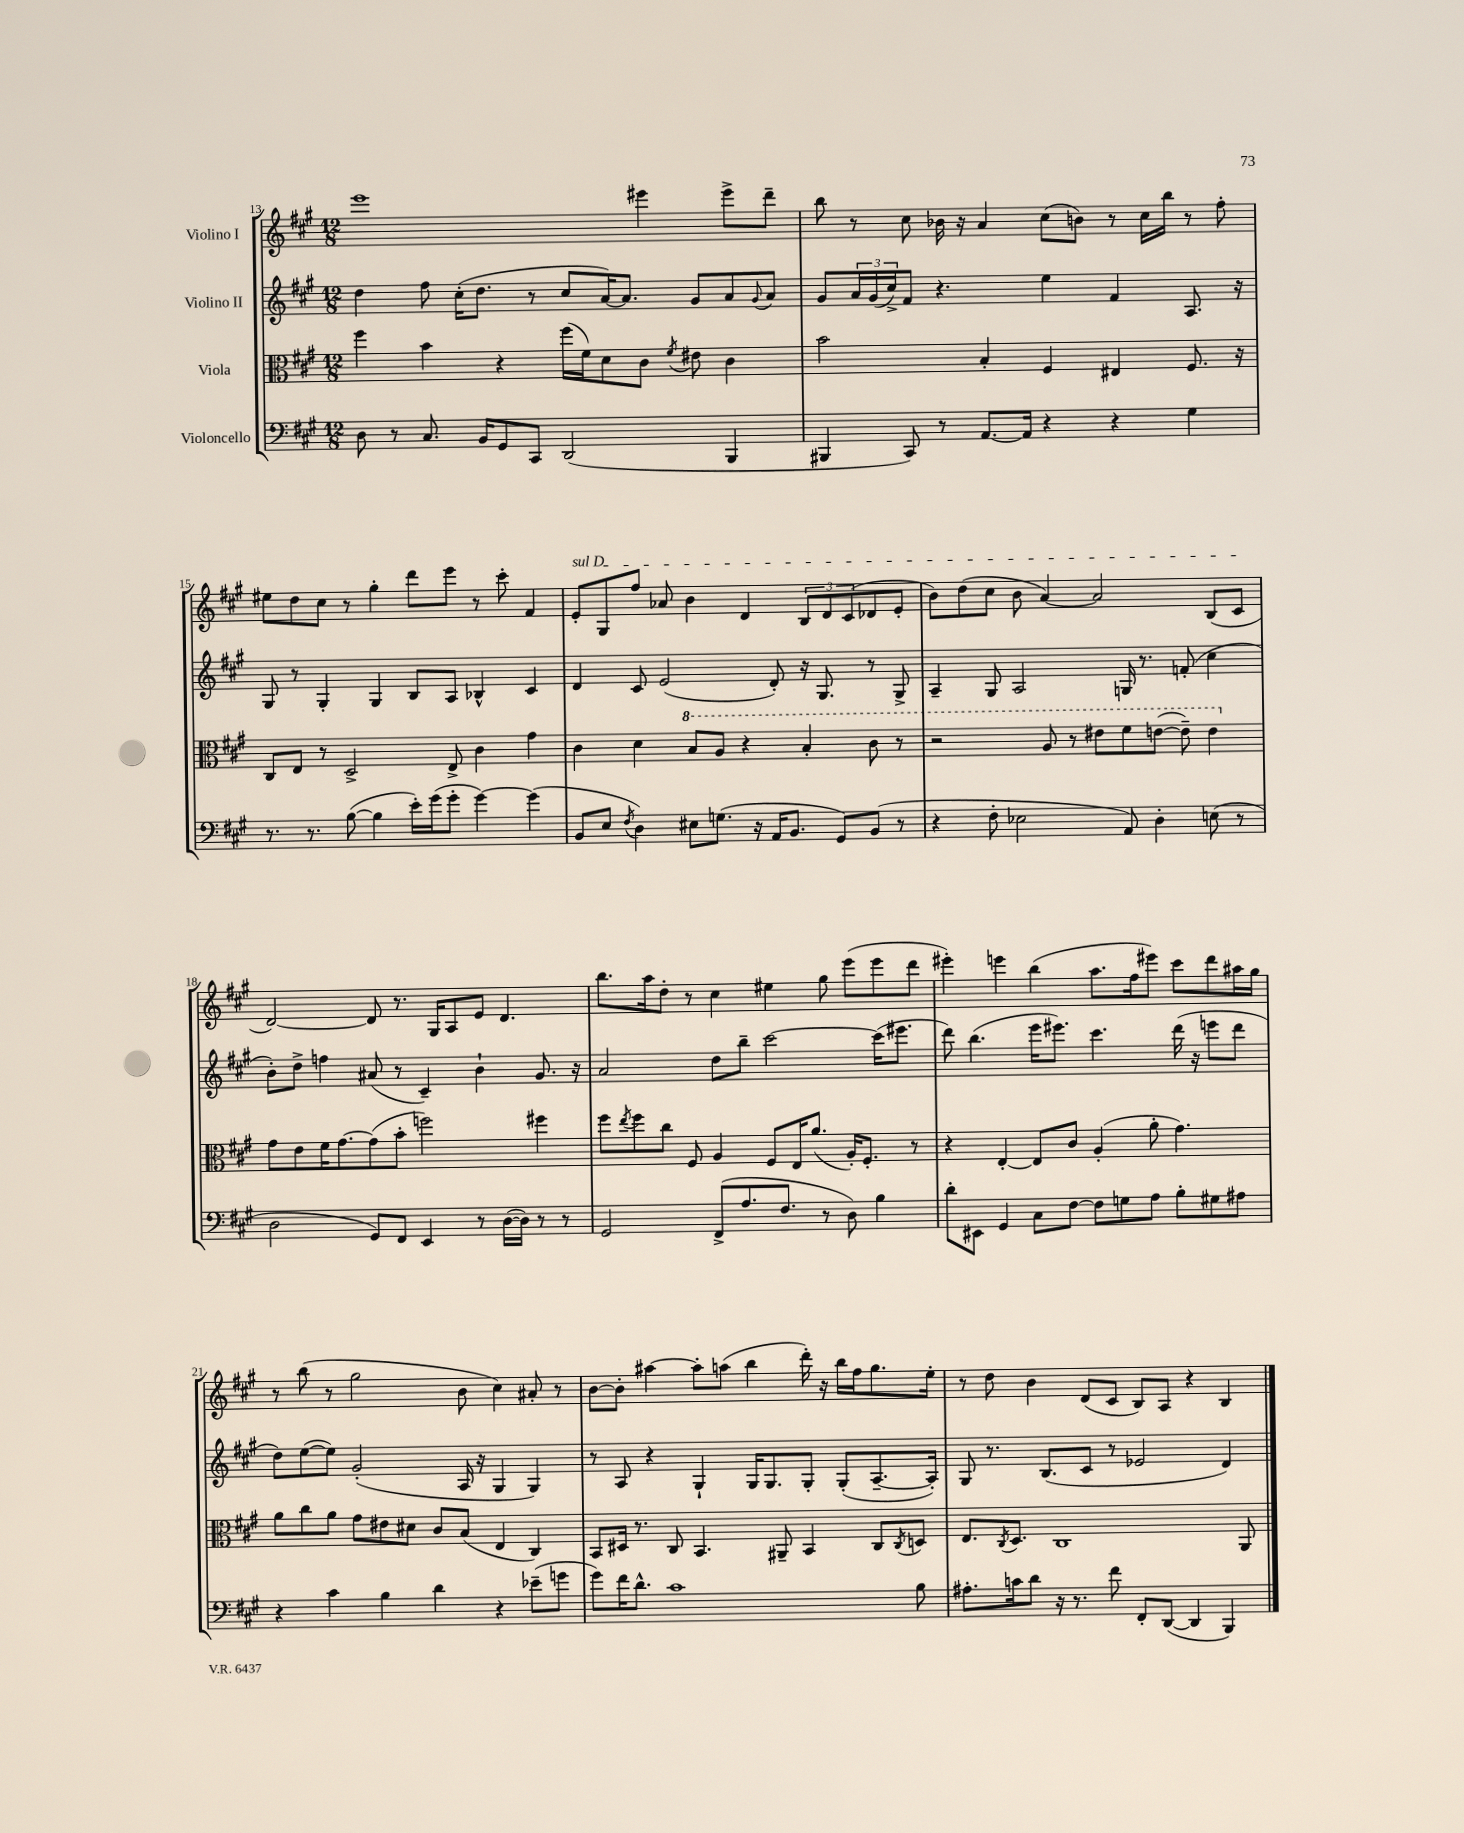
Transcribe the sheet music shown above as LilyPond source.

<<
\new StaffGroup <<
\new Staff = "s0" \with { instrumentName = "Violino I" } {
    \clef treble \key a \major \numericTimeSignature \time 12/8
    e'''1 eis'''4 eis'''8-> d'''8-- |
    b''8 r8 cis''8 bes'16 r16 a'4 cis''8( b'8) r8 cis''16 b''16 r8 fis''8-. |
    eis''8 d''8 cis''8 r8 gis''4-. d'''8 e'''8 r8 cis'''8-. fis'4 |
    \once \override TextSpanner.bound-details.left.text = \markup { \italic "sul D" } e'8-.\startTextSpan gis8 fis''8 aes'8 b'4 d'4 \tuplet 3/2 { b8 d'8 cis'8( } des'8 e'8-. |
    b'8) d''8( cis''8 b'8 a'4~) a'2 b8( cis'8\stopTextSpan |
    d'2~) d'8 r8. gis16 a8 e'8 d'4. |
    b''8. a''16 d''8-. r8 cis''4 eis''4 gis''8 e'''8( e'''8 d'''8 |
    eis'''4-.) e'''4 b''4( a''8. fis''16 eis'''8) cis'''8 d'''8 ais''16 gis''16 |
    r8 b''8( r8 gis''2 b'8 cis''4) ais'8-. r8 |
    b'8~ b'8-. ais''4~ ais''8-. a''8( b''4 d'''16-.) r16 b''16 fis''16 gis''8. e''16-. |
    r8 d''8 b'4 d'8( cis'8 b8) a8 r4 b4 \bar "|." |
}
\new Staff = "s1" \with { instrumentName = "Violino II" } {
    \clef treble \key a \major \numericTimeSignature \time 12/8
    d''4 fis''8 cis''16-.( d''8. r8 cis''8 a'16~) a'8. gis'8 a'8 \appoggiatura { gis'8 } a'8 |
    gis'8 \tuplet 3/2 { a'16 gis'16( cis''16->) } fis'8 r4. e''4 fis'4 a8. r16 |
    gis8 r8 gis4-. gis4 b8 a8 bes4-^ cis'4 |
    d'4 cis'8 e'2( d'8-.) r16 gis8. r8 gis8-> |
    a4-- gis8 a2 g16 r8. f'8-.( cis''4 |
    b'8-.) d''8-> f''4 ais'8( r8 cis'4--) b'4-! gis'8. r16 |
    a'2 d''8 b''8-- cis'''2~ cis'''16( eis'''8. |
    d'''8) b''4.( e'''16 eis'''8.) cis'''4. d'''16( r16 e'''8 d'''8 |
    d''8) e''8~( e''8) gis'2-.( a16 r16 gis4 gis4) |
    r8 a8 r4 gis4-! gis16 gis8. gis8-. gis8-.( a8.~-- a16-.) |
    gis8 r8. b8.( cis'8 r8 ees'2 d'4) \bar "|." |
}
\new Staff = "s2" \with { instrumentName = "Viola" } {
    \clef alto \key a \major \numericTimeSignature \time 12/8
    fis''4 b'4 r4 fis''16( fis'16) d'8 cis'8 \acciaccatura { fis'8 } eis'8 cis'4 |
    b'2 b4-. fis4 eis4 fis8. r16 |
    cis8 e8 r8 d2-> e8-> cis'4 gis'4 |
    cis'4 d'4 \ottava #1 b'8 a'8 r4 b'4-. cis''8 r8 |
    r2 a'8 r8 eis''8 fis''8 e''8~( e''8--) e''4 \ottava #0 |
    gis'8 e'8 fis'16 gis'8.~ gis'8( b'8-. f''2) fis''4 |
    fis''8 \acciaccatura { e''8 } fis''8 cis''8 fis8 a4 fis8 e16 a'8.( a16-.) fis8.-. r8 |
    r4 e4~-. e8 cis'8 a4-.( a'8-. gis'4.) |
    a'8 cis''8 a'8 gis'8 eis'8 dis'8 cis'8 b8( e4 cis4) |
    b,8 dis16 r8. cis8 b,4. ais,8-- b,4 cis8 \acciaccatura { cis8 } d8 |
    e8. \acciaccatura { cis8 } d8. cis1 a,8 \bar "|." |
}
\new Staff = "s3" \with { instrumentName = "Violoncello" } {
    \clef bass \key a \major \numericTimeSignature \time 12/8
    d8 r8 cis8. b,16 gis,8 cis,8 d,2( b,,4 |
    bis,,4 cis,8) r8 a,8.~ a,16 r4 r4 gis4 |
    r8. r8. b8~( b4 e'16-.) gis'16( gis'8-. gis'4~) gis'4( |
    b,8 e8 \acciaccatura { fis8 } d4) eis8 g8.( r16 a,16 b,8. gis,8) b,8( r8 |
    r4 fis8-. ees2 a,8) d4-. e8( r8 |
    d2 gis,8) fis,8 e,4 r8 d16~( d16) r8 r8 |
    gis,2 fis,8->( a8. fis8. r8 d8) b4 |
    d'8-. eis,8 gis,4 cis8 fis8~ fis8 g8 a8 b8-. gis8 ais8 |
    r4 cis'4 b4 d'4 r4 ees'8--( g'8 |
    gis'8) fis'16 d'8.-^ cis'1 b8 |
    ais8.-. c'16 d'8 r16 r8. fis'8 fis,8-. d,8~( d,4 b,,4) \bar "|." |
}
>>
>>
\layout { \context { \Score currentBarNumber = #13 } }
